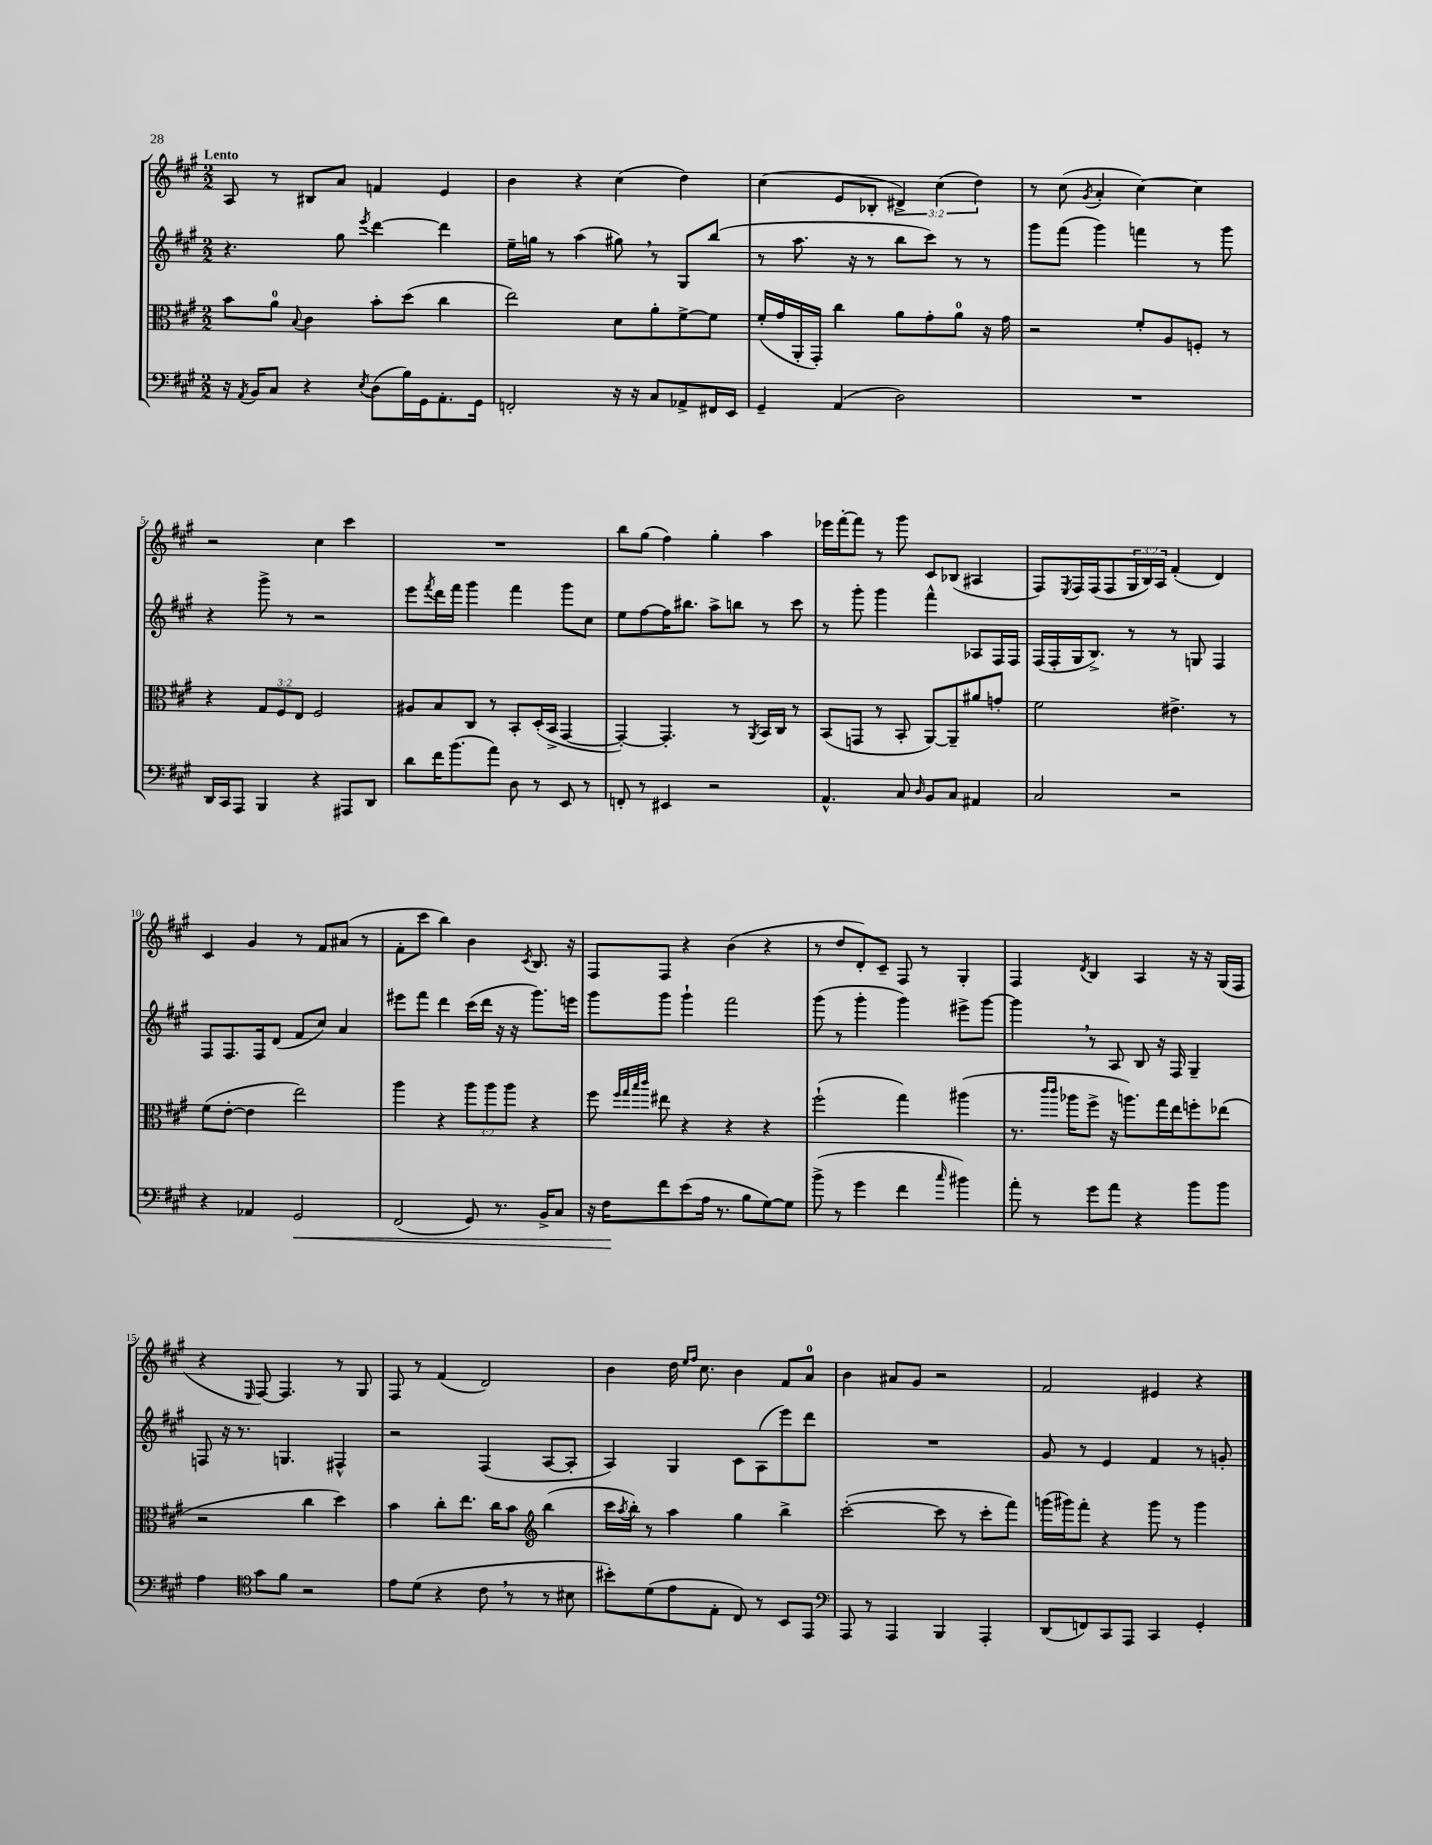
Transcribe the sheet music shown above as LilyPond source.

<<
\new StaffGroup <<
\new Staff = "s0" {
    \clef treble \key a \major \numericTimeSignature \time 2/2 \override Staff.TupletNumber.text = #tuplet-number::calc-fraction-text \tempo "Lento"
    a8 r8 bis8 a'8 f'4 e'4 |
    b'4 r4 cis''4( d''4) |
    cis''4( e'8 bes8-. \tuplet 3/2 { dis'4->) cis''4( d''4) } |
    r8 cis''8( \acciaccatura { gis'8 } a'4-. cis''4~) cis''4 |
    r2 cis''4 cis'''4 |
    R1 |
    b''8 gis''8( fis''4) gis''4-. a''4 |
    ees'''16 fis'''16~-. fis'''8 r8 gis'''8 cis'8 bes8( ais4 |
    fis8) \acciaccatura { e8 } fis16 fis16( fis8 \tuplet 3/2 { gis16 b16) a16 } fis'4-.( d'4) |
    cis'4 gis'4 r8 fis'8 ais'8( r8 |
    fis'8-. cis'''8 b''4) b'4 \acciaccatura { cis'8 } b8. r16 |
    fis8 fis8 r4 b'4( r4 |
    r8 d''8 d'8-.) cis'8-- fis8 r8 gis4-. |
    fis4 \acciaccatura { d'8 } b4 a4 r16 r16 gis16( fis16 |
    r4 \grace { e16 } fis8~) fis4. r8 gis8 |
    fis8 r8 fis'4( d'2) |
    b'4 d''16 \grace { e''16 fis''16 } cis''8. b'4 fis'8 a'8-0 |
    b'4 ais'8 gis'8 r2 |
    fis'2 eis'4 r4 \bar "|." |
}
\new Staff = "s1" {
    \clef treble \key a \major \numericTimeSignature \time 2/2
    r4. gis''8 \acciaccatura { e'''8 } d'''4~ d'''4 |
    e''16-- g''16 r8 a''4( gis''8) \breathe r8 gis8 b''8( |
    r8 a''8. r16 r8 b''8 cis'''8) r8 r8 |
    gis'''8 fis'''8( gis'''4) f'''4 r8 gis'''8 |
    r4 gis'''8-> r8 r2 |
    e'''8 \acciaccatura { fis'''8 } d'''16 fis'''16 gis'''4 fis'''4 gis'''8 cis''8 |
    e''8 fis''8~ fis''16 bis''8. a''8-> b''8 r8 cis'''8 |
    r8 gis'''8-. gis'''4 fis'''4-^ aes8 fis16 fis16 |
    fis16( fis16-. gis16 b8.->) r8 r8 g8 fis4 |
    fis8 fis8. fis16 d'8( fis'8 cis''8) a'4 |
    eis'''8 fis'''8 d'''4 cis'''16( d'''16 r16 r16 gis'''8.) e'''16 |
    gis'''8 gis'''8 gis'''4-! fis'''2 |
    gis'''8( r8 gis'''4-. gis'''4) eis'''8-> gis'''8~ |
    gis'''4 \breathe r8 a8 b8 r16 fis16 gis4-- |
    f8 r16 r8. g4. fis4-^ |
    r2 fis4( a8~ a8-. |
    a4) gis4 cis'8 a8( e'''8) d'''8 |
    R1 |
    gis'8 r8 e'4 fis'4 r8 g'8-. \bar "|." |
}
\new Staff = "s2" {
    \clef alto \key a \major \numericTimeSignature \time 2/2 \override Staff.TupletNumber.text = #tuplet-number::calc-fraction-text
    b'8 a'8-0 \appoggiatura { b8 } cis'4 b'8-. d''8( cis''4 |
    e''2) d'8 a'8-. fis'8~-> fis'8 |
    fis'16-.( gis'16 a,16-. gis,16-.) cis''4 a'8 gis'8-. a'8-0 r16 gis'16 |
    r2 fis'8-. a8 f8-. r8 |
    r4 \tuplet 3/2 { gis8 fis8 e8 } fis2 |
    ais8 b8 cis8 r8 b,8-. d16-.( b,16-> gis,4~ |
    gis,4~-.) gis,4.-. r8 \acciaccatura { a,8 } b,16 cis16 r8 |
    b,8( g,8 r8 b,8-. a,8~) a,8-- ais'8 g'8-. |
    fis'2 eis'4.-> r8 |
    fis'8( e'8~-. e'4 e''2) |
    a''4 r4 \tuplet 3/2 { a''8 a''8 a''8 } r4 |
    fis''8 \grace { fis''32 gis''32 b''32 cis'''32 } eis''8 r4 r4 r4 |
    fis''2-!( gis''4) ais''4( |
    r8. \grace { cis'''16 cis'''16 } aes''16 fis''8-> r16 a''8.) gis''16 e''16 f''8-. ees''8( |
    r2 cis''4 d''4) |
    b'4 cis''8-. e''8. cis''16 b'8 \clef treble b''4( |
    cis'''16 \acciaccatura { a''8 } b''16-.) r8 a''4 gis''4 b''4-> |
    cis'''2~-.( cis'''8 r8 cis'''8-. fis'''8) |
    g'''16( gis'''16) fis'''8-. r4 gis'''8 r8 gis'''4 \bar "|." |
}
\new Staff = "s3" {
    \clef bass \key a \major \numericTimeSignature \time 2/2
    r16 \acciaccatura { a,8 } b,16 cis8 r4 \acciaccatura { e8 } d8( b16) gis,16 a,8.-. gis,16 |
    f,2-. r16 r16 cis8 aes,8-> fis,16 e,16 |
    gis,4-- a,4( d2) |
    R1 |
    d,16 cis,16 a,,8 b,,4 r4 ais,,8 d,8 |
    d'8 fis'16 b'8.( a'8) d8 r8 e,8 r8 |
    f,8-. r8 eis,4 r2 |
    a,4.-^ cis8 \grace { d16 } b,8 cis8 ais,4 |
    cis2 r2 |
    r4 aes,4 gis,2\< |
    fis,2( gis,8) r8. b,16-> cis8 |
    r16 fis16\! fis'8 e'8( a16 r8. b8 gis8~) gis8 |
    b'8->( r8 gis'4 fis'4 \grace { cis''16 } bis'4) |
    a'8-. r8 gis'8 a'8 r4 b'8 b'8 |
    a4 \clef tenor gis'8 fis'8 r2 |
    e'8 d'8( r4 cis'8 \breathe r8 r8 bis8 |
    bis'8-.) d'8( e'8 e8-. cis8) r8 b,8 e,8 |
    \clef bass a,,8 r8 a,,4 b,,4 a,,4-. |
    d,8( f,8) cis,8 a,,8 cis,4 gis,4-. \bar "|." |
}
>>
>>
